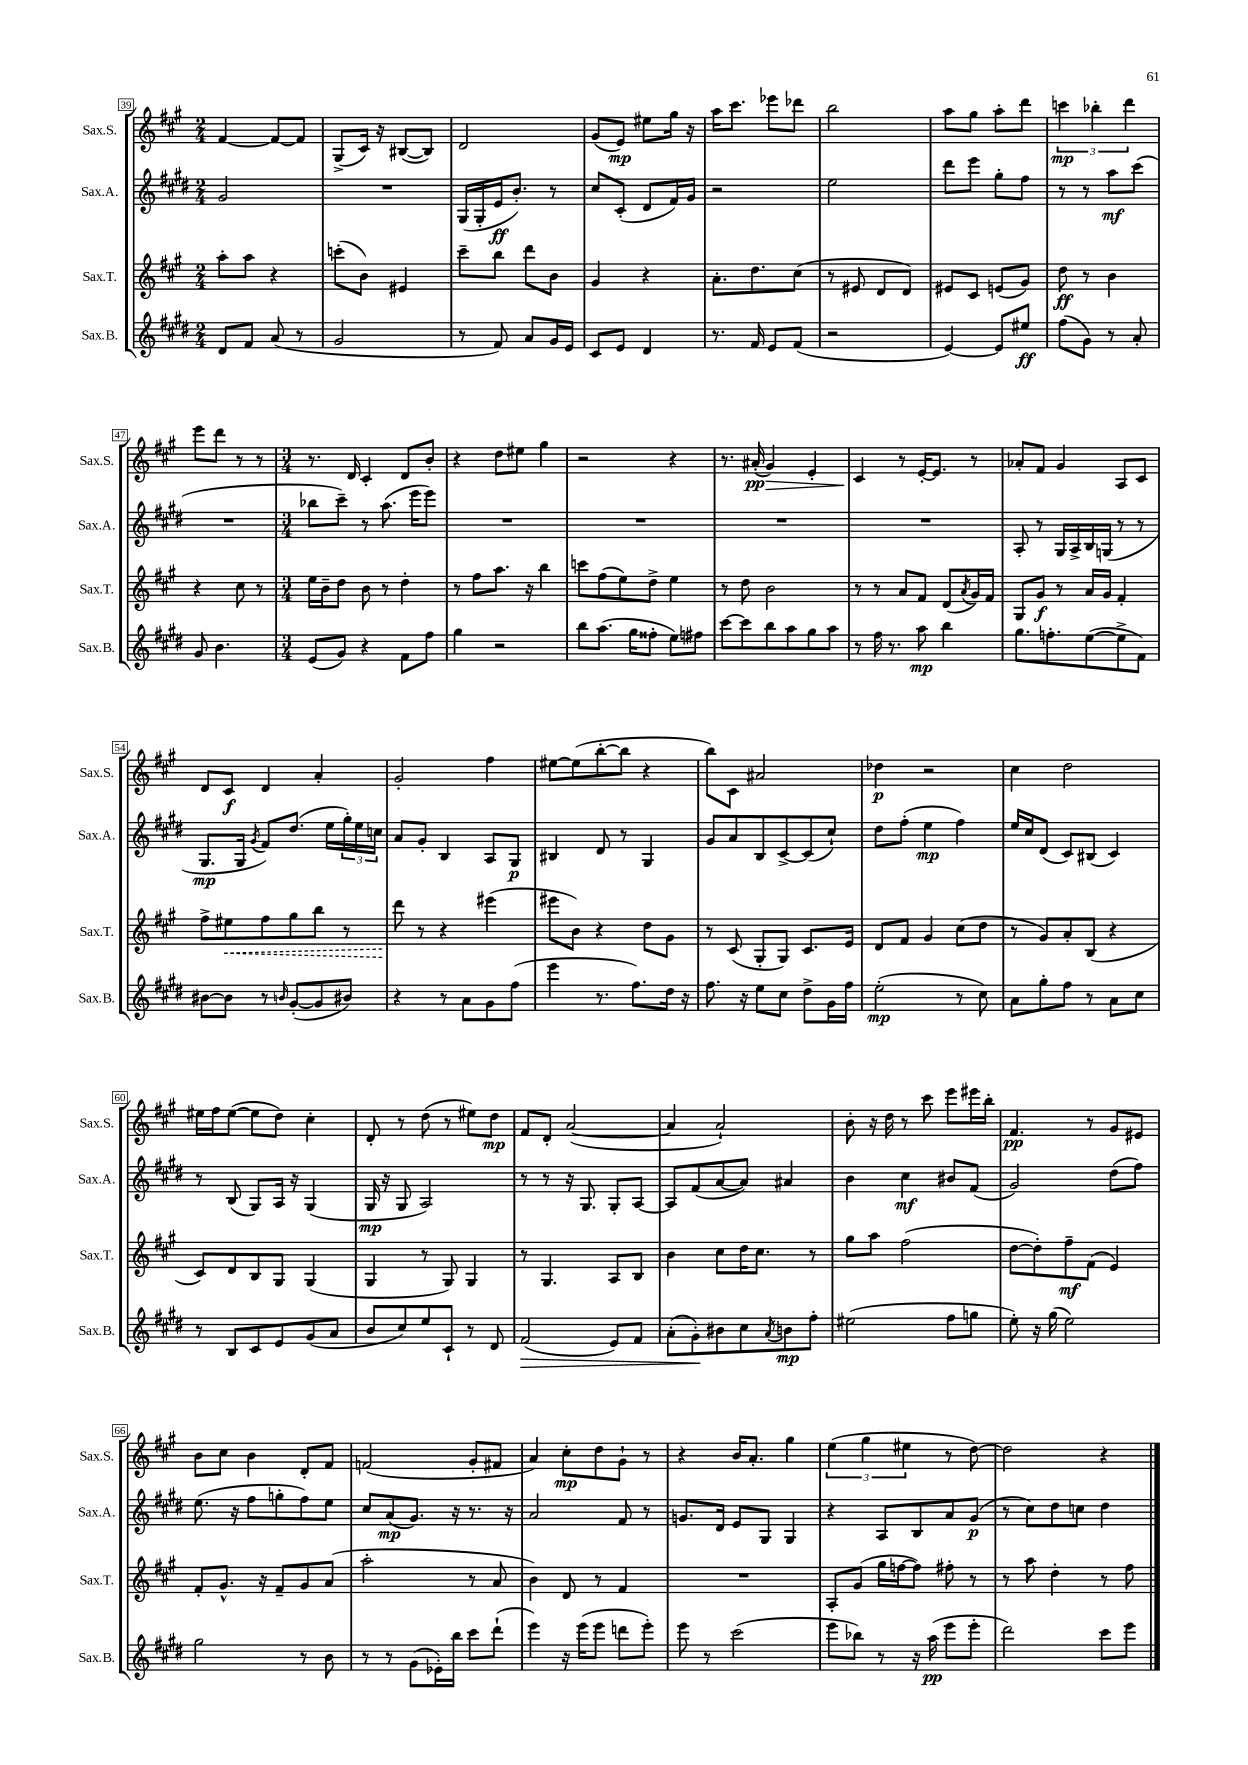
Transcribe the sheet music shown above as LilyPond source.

<<
\new StaffGroup <<
\new Staff = "s0" \with { instrumentName = "Sax.S." shortInstrumentName = "Sax.S." } {
    \clef treble \key a \major \numericTimeSignature \time 2/4
    fis'4~ fis'8~ fis'8 |
    gis8->( cis'16) r16 bis8~( bis8) |
    d'2 |
    gis'8( e'8\mp) eis''8 gis''16 r16 |
    a''16 cis'''8. ees'''8 des'''8 |
    b''2 |
    a''8 gis''8 a''8-. d'''8 |
    \tuplet 3/2 { c'''4\mp bes''4-. d'''4 } |
    e'''8 d'''8 r8 r8 |
    \numericTimeSignature \time 3/4 r8. d'16 cis'4-. d'8 b'8-. |
    r4 d''8 eis''8 gis''4 |
    r2 r4 |
    r8. ais'16-.\pp( gis'4\>) e'4-. |
    cis'4\! r8 e'16~-. e'8. r8 |
    aes'8-. fis'8 gis'4 a8 cis'8 |
    d'8 cis'8\f d'4 a'4-. |
    gis'2-. fis''4 |
    eis''8~ eis''8( b''8~-. b''8 r4 |
    b''8) cis'8 ais'2 |
    des''4\p r2 |
    cis''4 d''2 |
    eis''16 fis''16 eis''8~( eis''8 d''8) cis''4-. |
    d'8-. r8 d''8( r8 eis''8) d''8\mp |
    fis'8 d'8-. a'2~( |
    a'4 a'2-!) |
    b'8-. r16 d''16 r8 cis'''8 e'''8 eis'''16 b''16-. |
    fis'4.\pp r8 gis'8 eis'8 |
    b'8 cis''8 b'4 d'8-. fis'8 |
    f'2( gis'8-. fis'8 |
    a'4) cis''8-.\mp d''8 gis'8-! r8 |
    r4 b'16 a'8.-. gis''4 |
    \tuplet 3/2 { e''4( gis''4 eis''4 } r8 d''8~) |
    d''2 r4 \bar "|." |
}
\new Staff = "s1" \with { instrumentName = "Sax.A." shortInstrumentName = "Sax.A." } {
    \clef treble \key e \major \numericTimeSignature \time 2/4
    gis'2 |
    R2 |
    gis16( gis16-. e'16\ff b'8.-.) r8 |
    cis''8 cis'8-.( dis'8 fis'16) gis'16 |
    r2 |
    e''2 |
    dis'''8 e'''8 gis''8-. fis''8 |
    r8 r8 a''8\mf cis'''8( |
    R2 |
    \numericTimeSignature \time 3/4 bes''8 cis'''8--) r8 a''8.( e'''16 e'''8) |
    R2. |
    R2. |
    R2. |
    R2. |
    a8-. r8 gis16 a16-> b16 g16( r8 r8 |
    gis8.\mp gis16 \acciaccatura { gis'8 } fis'8) dis''8.( e''16 \tuplet 3/2 { gis''16-.) e''16 c''16 } |
    a'8 gis'8-. b4 a8 gis8\p |
    bis4 dis'8 r8 gis4 |
    gis'8 a'8 b8 cis'8~-> cis'8( cis''8-!) |
    dis''8 fis''8-.( e''4\mp fis''4) |
    e''16 cis''16 dis'8( cis'8) bis8( cis'4) |
    r8 b8( gis8) a16 r16 gis4( |
    gis16\mp r16 gis8 a2) |
    r8 r8 r16 gis8. gis8-. a8~ |
    a8 fis'8( a'8~ a'8) ais'4 |
    b'4 cis''4\mf bis'8 fis'8( |
    gis'2) dis''8( fis''8) |
    e''8.( r16 fis''8 g''8-. fis''8) e''8 |
    cis''8 a'8\mp( gis'8.) r16 r8. r16 |
    a'2 fis'8 r8 |
    g'8. dis'16 e'8 gis8 gis4 |
    r4 a8 b8 a'8 gis'8\p( |
    r8 cis''8) dis''8 c''8 dis''4 \bar "|." |
}
\new Staff = "s2" \with { instrumentName = "Sax.T." shortInstrumentName = "Sax.T." } {
    \clef treble \key a \major \numericTimeSignature \time 2/4
    a''8-. a''8 r4 |
    c'''8-.( b'8) eis'4 |
    cis'''8-- b''8 d'''8 b'8 |
    gis'4 r4 |
    a'8.-. d''8. cis''8( |
    r8 eis'8 d'8 d'8) |
    eis'8 cis'8 e'8( gis'8) |
    d''8\ff r8 b'4 |
    r4 cis''8 r8 |
    \numericTimeSignature \time 3/4 e''16 b'16-- d''8 b'8 r8 d''4-. |
    r8 fis''8 a''8. r16 b''4 |
    c'''8 fis''8( e''8) d''8-> e''4 |
    r8 d''8 b'2 |
    r8 r8 a'8 fis'8 d'8( \acciaccatura { a'8 } gis'16) fis'16 |
    gis8 gis'8\f r8 a'16 gis'16 fis'4-. |
    fis''8-> \once \override Hairpin.style = #'dashed-line eis''8\< fis''8 gis''8 b''8 r8 |
    d'''8\! r8 r4 eis'''4( |
    eis'''8 b'8) r4 d''8 gis'8 |
    r8 cis'8( gis8-. gis8) cis'8. e'16 |
    d'8 fis'8 gis'4 cis''8( d''8 |
    r8 gis'8) a'8-. b8( r4 |
    cis'8) d'8 b8 gis8 gis4( |
    gis4 r8 gis8) gis4 |
    r8 gis4. a8 b8 |
    b'4 cis''8 d''16 cis''8. r8 |
    gis''8 a''8 fis''2( |
    d''8~ d''8-.) fis''8--\mf fis'8( e'4) |
    fis'8-. gis'8.-^ r16 fis'8-- gis'8 a'8( |
    a''2-. r8 a'8 |
    b'4) d'8 r8 fis'4 |
    R2. |
    a8-. gis'8( gis''16 f''16~ f''8) fis''8-. r8 |
    r8 a''8 d''4-. r8 fis''8 \bar "|." |
}
\new Staff = "s3" \with { instrumentName = "Sax.B." shortInstrumentName = "Sax.B." } {
    \clef treble \key e \major \numericTimeSignature \time 2/4
    dis'8 fis'8 a'8( r8 |
    gis'2 |
    r8 fis'8) a'8 gis'16 e'16 |
    cis'8 e'8 dis'4 |
    r8. fis'16 e'8 fis'8( |
    r2 |
    e'4~) e'8 eis''8\ff |
    fis''8( gis'8) r8 a'8-. |
    gis'8 b'4. |
    \numericTimeSignature \time 3/4 e'8( gis'8) r4 fis'8 fis''8 |
    gis''4 r2 |
    b''8 a''8.( gis''16 fisis''8-. e''8) fis''8 |
    cis'''8~ cis'''8 b''8 a''8 gis''8 a''8 |
    r8 fis''16 r8. a''8\mp b''4 |
    gis''8. f''8.-. e''8~( e''8-> fis'8) |
    bis'8~ bis'8 r8 \grace { b'16 } gis'8~-.( gis'8 bis'8) |
    r4 r8 a'8 gis'8 fis''8( |
    e'''4 r8. fis''8.) dis''16 r16 |
    fis''8. r16 e''8 cis''8 dis''8-> gis'16 fis''16 |
    e''2-.\mp( r8 cis''8) |
    a'8 gis''8-. fis''8 r8 a'8 cis''8 |
    r8 b8 cis'8 e'8 gis'8( a'8 |
    b'8 cis''8) e''8 cis'8-! r8 dis'8 |
    fis'2\>( e'8) fis'8 |
    a'8-.( gis'8-.\!) bis'8 cis''8 \acciaccatura { a'8 } b'8\mp fis''8-. |
    eis''2( fis''8 g''8 |
    e''8-.) r16 gis''16( e''2) |
    gis''2 r8 b'8 |
    r8 r8 gis'8( ees'16-.) b''16 cis'''8 dis'''8-!( |
    e'''4) r16 e'''16( e'''8 d'''8 e'''8-.) |
    e'''8 r8 cis'''2( |
    e'''8 bes''8) r8 r16 a''16\pp( e'''8 e'''8-. |
    dis'''2) cis'''8 e'''8 \bar "|." |
}
>>
>>
\layout { \context { \Score currentBarNumber = #39 \override BarNumber.stencil = #(make-stencil-boxer 0.1 0.3 ly:text-interface::print) } }
